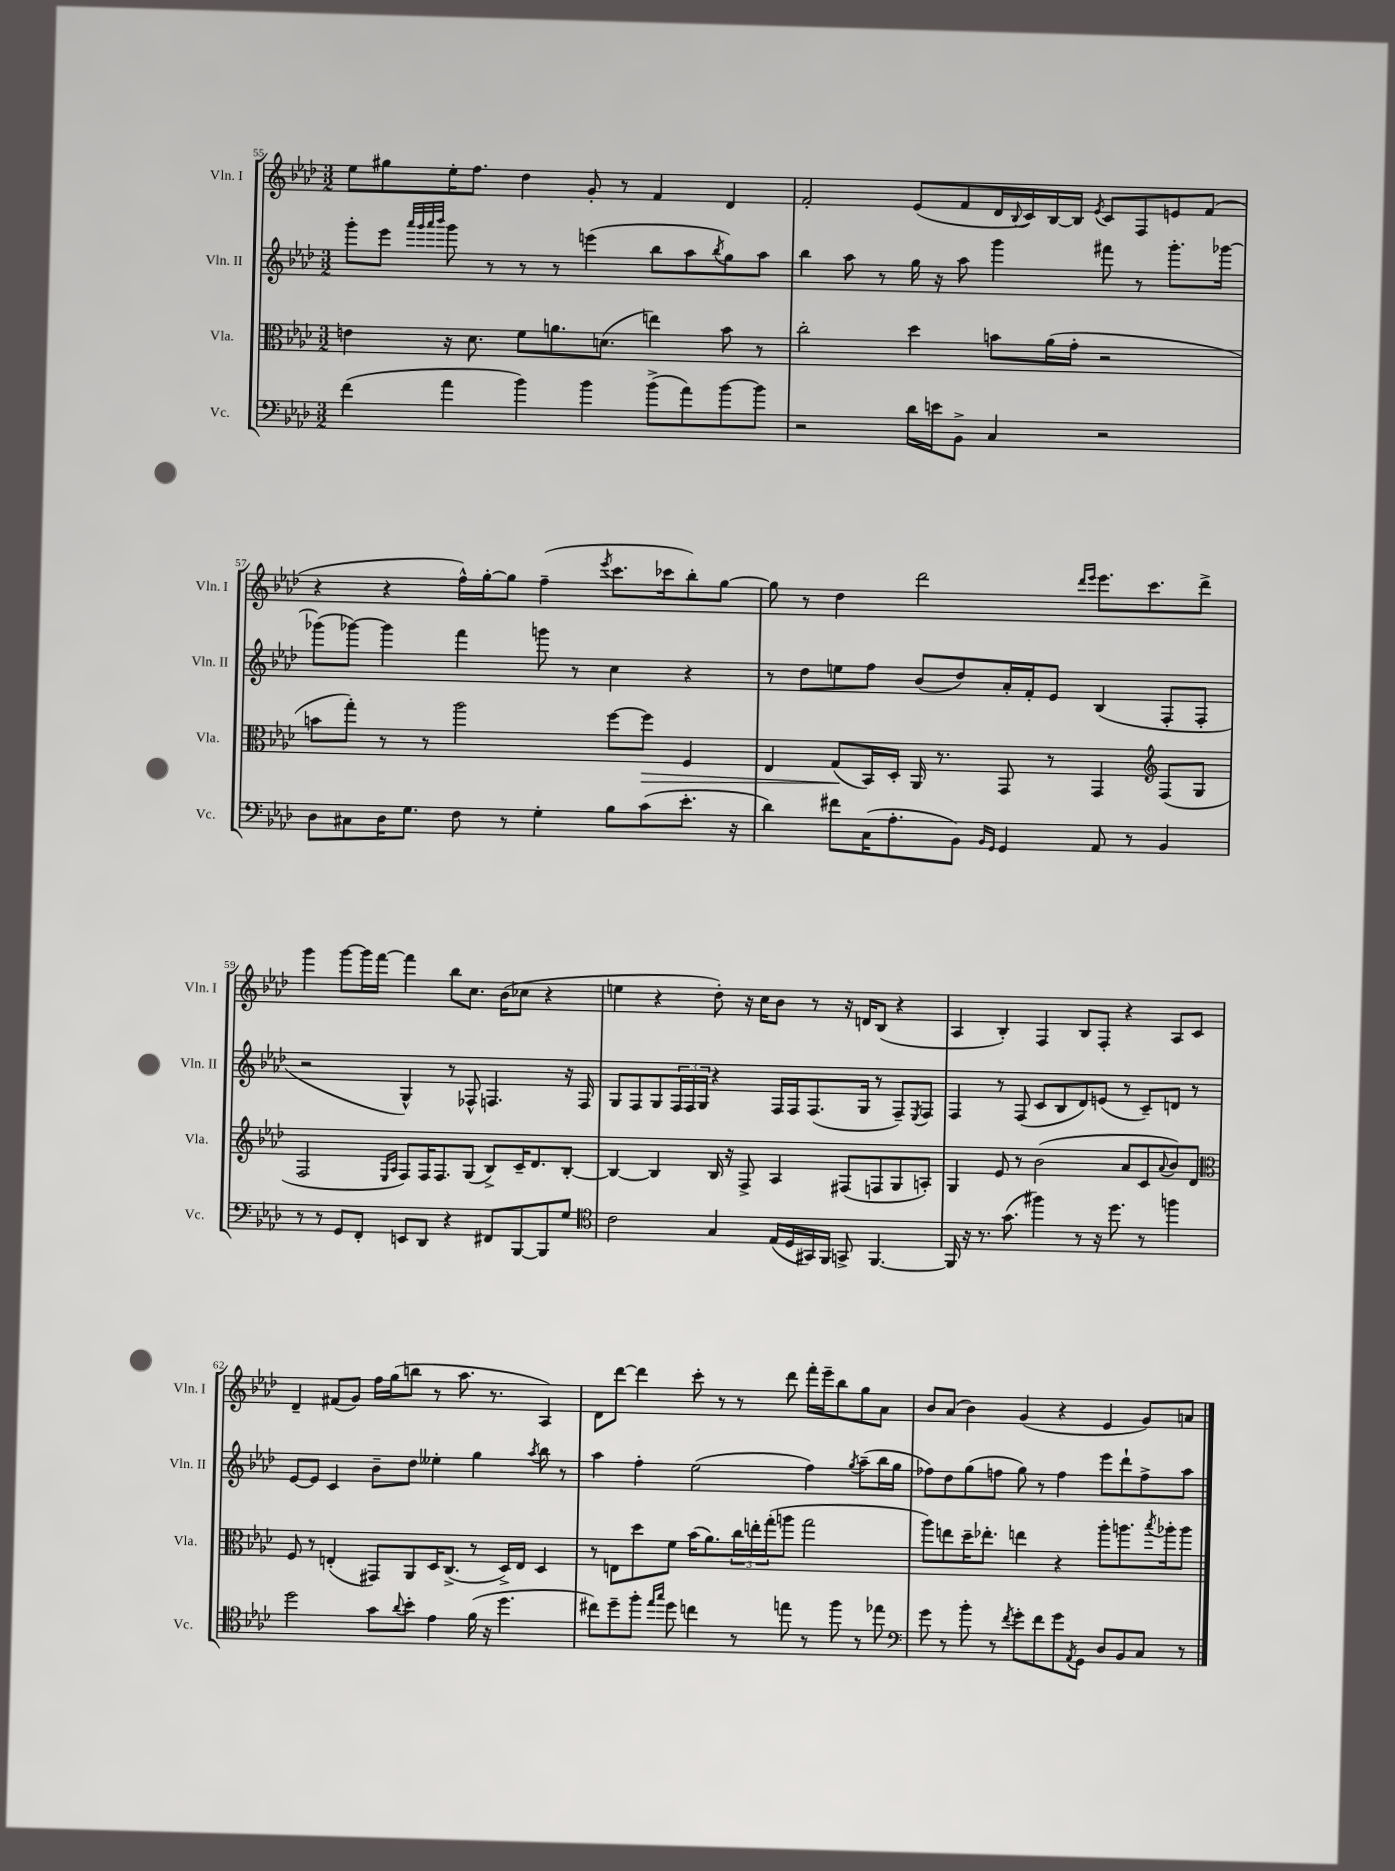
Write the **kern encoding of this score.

**kern	**kern	**kern	**kern
*staff4	*staff3	*staff2	*staff1
*clefF4	*clefC3	*clefG2	*clefG2
*k[b-e-a-d-]	*k[b-e-a-d-]	*k[b-e-a-d-]	*k[b-e-a-d-]
*M3/2	*M3/2	*M3/2	*M3/2
(4f	4e	8ggg'	8ee-
.	.	8eee-	8gg#
.	.	32qqaaa-	.
.	.	32qqggg	.
.	.	32qqaaa-	.
.	.	32qqbbb-	.
4a-	16r	8ggg	16ee-'
.	8.d-	.	8.ff
.	.	8r	.
4b-)	8f	8r	4dd-
.	8.a	8r	.
4b-	.	(4eee	8g'
.	(8.d	.	.
.	.	.	8r
(8b-^	4ee)	8bb-	4f
8a-)	.	8aa-	.
.	.	8qbb-	.
[8b-	8b-	8gg)	4d-
8b-]	8r	8aa-	.
=	=	=	=
2r	2cc'	4bb-	2f'
.	.	8aa-	.
.	.	8r	.
16d-	4dd-	16gg	(8e-
16e	.	16r	.
8BB-^	.	8aa-	8f
4C	8b	4ggg	16d-
.	.	.	8qqB-
.	.	.	16c)
.	(16a-	.	[16B-
.	16g'	.	16B-]
.	.	.	8qe-
2r	2r	8fff#	8c
.	.	8r	8F
.	.	8.ggg'	8e
.	.	.	(8f
.	.	[16ggg-	.
=	=	=	=
8D-	8b	(8ggg-]	4r
8C#	8gg')	[8ggg-)	.
16D-	8r	4ggg-]	4r
8.G	.	.	.
.	8r	.	.
8F	2aa-	4fff	16ff^^)
.	.	.	[16gg'
8r	.	.	8gg]
4G'	.	8ggg	(4ff~
.	.	8r	.
.	.	.	8qeee-
8B-	[8ff	4cc	8.ccc
(8c	8ff]	.	.
.	.	.	16ccc-
8.e-'	4F	4r	8bb-')
.	.	.	[8gg
16r	.	.	.
=	=	=	=
4d-)	4E-	8r	8gg]
.	.	8dd-	8r
8f#	(8G	8ee	4dd-
(16C	16BB-)	8ff	.
8.A-'	16D-'	.	.
.	16AA-	(8b-	2ddd-
.	8.r	.	.
8BB-)	.	8dd-)	.
16qqBB-	.	.	.
16qqGG	.	.	.
4GG	8GG	16a-'	.
.	.	16f'	.
.	8r	8e-	.
.	.	.	16qqddd-
.	.	.	16qqeee-
8AA-	4GG	(4B-	8.eee-
8r	.	.	.
.	.	.	8.ccc
*	*clefG2	*	*
4BB-	(8F	8F'	.
.	8G	8F'	8ddd-^
=	=	=	=
8r	2F	2r	4ggg
8r	.	.	.
8GG	.	.	[8ggg
8FF'	.	.	16ggg]
.	.	.	[16fff
.	16qqE-	.	.
.	16qqA-	.	.
8EE	8F)	4G^^)	4fff]
8DD-	16F	.	.
.	8.F	.	.
4r	.	8r	8bb-
.	(8G	8F-^^	8.cc
8FF#	8B-^)	4.F	.
.	.	.	(16b-
[8BBB-	16c~	.	8cc-
.	8.d-	.	.
8BBB-]	.	.	4r
8G	[8B-'	16r	.
.	.	16F	.
=	=	=	=
*clefC4	*	*	*
2c	4B-_	8G	4ee
.	.	8F	.
.	4B-]	8G	4r
.	.	24F	.
.	.	24F	.
.	.	24G	.
4G	16B-	4r	8dd-')
.	16r	.	.
.	8F^	.	16r
.	.	.	16cc
(16E-	4A-	16F	8b-
16D-	.	16F	.
16GG#)	.	(8.F	8r
16FF	.	.	.
8GG^	(8F#	.	16r
.	.	16G	16d
[4.FF	8F	8r	(8B-
.	8G	8F~)	4r
.	.	8qE-	.
.	8A')	8F	.
=	=	=	=
16FF]	4G	4F	4A-
16r	.	.	.
8.r	.	.	.
.	8e-	8r	4B-')
(8.g	.	.	.
.	8r	(8F	.
4ff#)	(2b-	8c	4F
.	.	8B-	.
8r	.	8d-)	8B-
16r	.	(8e	8F'
8.dd-	.	.	.
.	8a-	8r	4r
8r	8c	8c~)	.
.	8qqa-	.	.
4ff	8b-)	8d	8A-
.	8d-	8r	8c
=	=	=	=
*	*clefC3	*	*
2dd-	8F	[8e-	4d-~
.	8r	8e-]	.
.	(4E'	4c	(8f#
.	.	.	8g)
8g	8GG#)	8b-~	16ff
.	.	.	(16gg
8qqa-	.	.	.
8b-'	8AA-	8dd-	8bb
4e-	16D-	4ee--'	8r
.	(8.C^	.	.
.	.	.	8.aa-
(16f	8r	4gg	.
16r	.	.	8.r
4.dd-	16D-^)	.	.
.	16E	.	.
.	.	8qaa-	.
.	4D-	8bb-	4A-)
.	.	8r	.
=	=	=	=
8cc#)	8r	4aa-	8d-
8dd-~	8E	.	[8ddd-
8ff'	8dd-	4ff'	4ddd-]
16qqee-	.	.	.
16qqgg	.	.	.
8dd-	8f	.	.
4cc	(16b-	(2ee-	8ccc'
.	8.a-)	.	.
.	.	.	8r
8r	24cc	.	8r
.	24ee'	.	.
.	(24gg'	.	.
8ee	8aa	.	8ddd-
8r	2gg	4ff)	16fff'
.	.	.	16eee-~
8ff	.	.	8bb-
.	.	8qgg	.
8r	.	(8aa-~	8gg
8ee-	.	16bb-	8a-
.	.	16gg	.
=	=	=	=
*clefF4	*	*	*
8g	8aa-)	8ff-)	8b-
8r	8ee	8dd-	(8a-
8b-'	16dd-~	(8gg	4b-)
.	8.ee-'	.	.
8r	.	8ff	.
8qf	.	.	.
8g'	4ee	8gg)	(4g
8f	.	8r	.
8g	4r	4ff	4r
8qAA-	.	.	.
8GG	.	.	.
8D-	8aa-'	8eee-	4e-
8BB-	8.aa	8ddd-`	.
8C	.	8ff^	8g)
.	8qbb-	.	.
.	16aa-'	.	.
8r	8aa-	8aa-	8a
==	==	==	==
*-	*-	*-	*-
